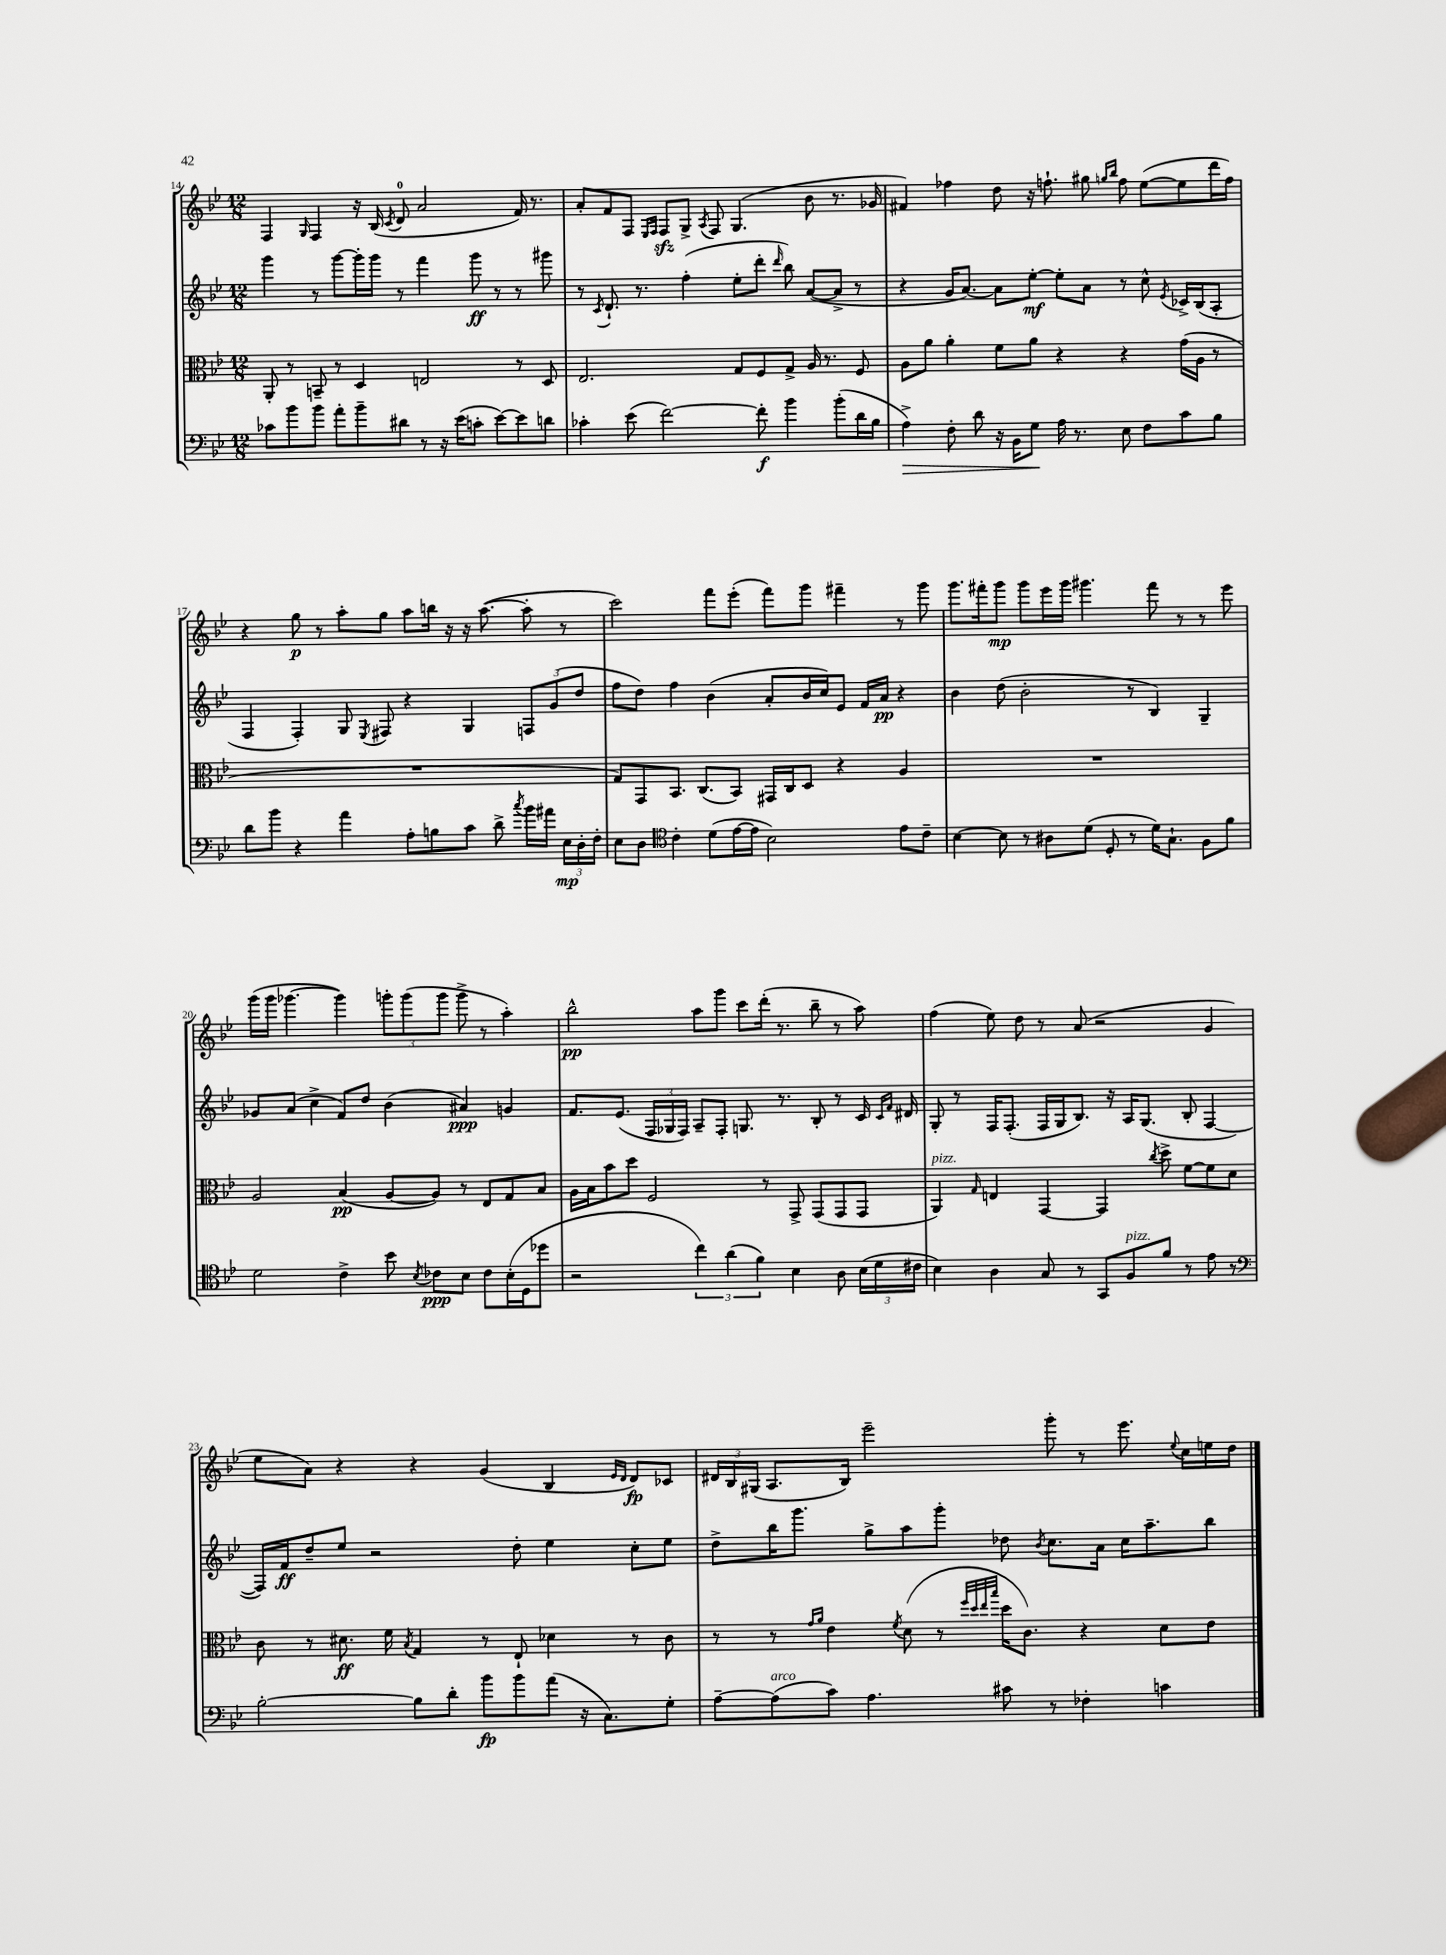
<<
\new StaffGroup <<
\new Staff = "s0" {
    \clef treble \key bes \major \numericTimeSignature \time 12/8
    \autoBeamOff f4 \grace { g16 } f4 r16 bes16( \acciaccatura { c'8 } d'8-0 a'2 f'16) r8. |
    a'8[-. f'8 f8] \grace { ees16[ f16] } f8[\sfz g8]-> \acciaccatura { a8 } f8 g4.( bes'8 r8. ges'16 |
    fis'4) fes''4 d''8 r16 f''8.-! gis''8 \grace { g''16[ bes''16] } f''8 ees''8[~( ees''8 d'''16 f''16]) |
    r4 g''8\p r8 a''8[-. g''8] a''8[ b''16] r16 r16 a''8.~( a''8-. r8 |
    c'''2) f'''8[ ees'''8]-.( f'''8[) g'''8] fis'''4-- r8 g'''8 |
    g'''8.[ fis'''16-. g'''8]\mp g'''8[ ees'''16 g'''16] gis'''4. fis'''8 r8 r8 ees'''8 |
    g'''16[( g'''16] ges'''4.~ ges'''4) \tuplet 3/2 { g'''8[-. g'''8( g'''8] } g'''8-> r8 a''4-.) |
    bes''2-^\pp a''8[ g'''8] c'''8[ d'''16]-.( r8. bes''8-- r8 a''8) |
    f''4( ees''8) d''8 r8 a'8( r2 g'4 |
    ees''8[ a'8]) r4 r4 g'4( bes4 \grace { ees'16[ d'16] } d'8[\fp) ces'8] |
    \tuplet 3/2 { dis'16[ bes16 gis16]( } a8.[ bes16]) ees'''2-- g'''8-. r8 ees'''8. \appoggiatura { ees''8 } c''16[ e''16 d''16] \bar "|." |
}
\new Staff = "s1" {
    \clef treble \key bes \major \numericTimeSignature \time 12/8
    \autoBeamOff g'''4 r8 g'''8[~ g'''16-. g'''16] r8 f'''4 g'''8\ff r8 r8 gis'''8 |
    r8 \acciaccatura { c'8 } d'8.-! r8. f''4-.( ees''8[-. d'''8]-. \grace { d'''16 } bes''8) a'8[~( a'8]-> r8 |
    r4 g'16[ a'8.]~) a'8[ ees''8]~-.\mf ees''8[-. a'8] r8 c''8-^ \acciaccatura { ees'8 } ces'16[-> bes16( a8]-. |
    f4 f4-.) g8 \acciaccatura { ees8 } fis8 r4 g4 \tuplet 3/2 { f8[ g'8( d''8] } |
    f''8[ d''8]) f''4 bes'4( a'8[-. bes'16 c''16) ees'8] f'16[ a'16]\pp r4 |
    bes'4 d''8( bes'2-. r8 bes4) g4-- |
    ges'8[ a'8]( c''4-> f'8[) d''8] bes'4( ais'4\ppp) g'4 |
    f'8.[ ees'8.]( \tuplet 3/2 { f16[ ges16 f16]) } a8[-- f8]-. g8. r8. bes8-. r8 c'16 \grace { c'16[ f'16] } dis'16 |
    g8-. r8 f16[ f8.]-.( f16[ g16 bes8.]) r16 a16[ g8.]( bes8-. f4~ |
    f16[) f'16\ff d''8-- ees''8] r2 d''8-. ees''4 c''8[-. ees''8] |
    d''8[-> bes''16 g'''8.] g''8[-> a''8 g'''8]-. des''8 \acciaccatura { bes'8 } c''8.[ a'16] c''16[ a''8.-- bes''8] \bar "|." |
}
\new Staff = "s2" {
    \clef alto \key bes \major \numericTimeSignature \time 12/8
    \autoBeamOff a,8-. r8 b,8-- r8 d4 e2 r8 d8 |
    ees2. g8[ f8 g8]-> a16 r8. f8 |
    a8[ a'8] a'4-. f'8[ a'8] r4 r4 g'16[( a16] r8 |
    R1. |
    g8[) g,8 bes,8.] c8.[( bes,8]) gis,16[ c16 d8] r4 a4 |
    R1. |
    a2 bes4\pp( a8[~ a8]) r8 ees8[ g8 bes8] |
    a16[ bes16 bes'8 d''8] f2 r8 g,8-> g,8[( g,8 g,8] |
    a,4^\markup { \italic "pizz." }) \grace { g16 } e4 g,4~ g,4 \acciaccatura { c''8 } d''8-> f'8[~ f'8 d'8] |
    c'8 r8 dis'8.\ff f'16 \acciaccatura { bes8 } g4 r8 ees8-! des'4 r8 c'8 |
    r8 r8 \grace { g'16[ a'16] } ees'4 \acciaccatura { f'8 } d'8( r8 \grace { f''32[ d''32 ees''32 bes''32] } d''16[ c'8.]) r4 d'8[ ees'8] \bar "|." |
}
\new Staff = "s3" {
    \clef bass \key bes \major \numericTimeSignature \time 12/8
    \autoBeamOff ces'8[ bes'8 bes'8] a'8[-. bes'8-- dis'8] r8 r16 ees'16[( c'8]-. ees'8[~) ees'8 d'8] |
    ces'4-. ees'8( f'2~) f'8-.\f bes'4 bes'8[-.( d'16 bes16] |
    a4->\>) f8-. d'8 r16 bes,16[ g8]\! a16 r8. ees8 f8[ c'8 bes8] |
    d'8[ bes'8] r4 a'4 a8[-. b8 c'8] d'8-> \acciaccatura { c''8 } bes'16[ ais'16] \tuplet 3/2 { ees16[\mp d16-. f16]-. } |
    ees8[ d8] \clef tenor c'4-. d'8[( ees'16~ ees'16] bes2) ees'8[ c'8]-- |
    bes4~ bes8 r8 ais8[ d'8]( d8-. r8 d'16[) g8.]-! f8[ f'8] |
    d'2 c'4-> bes'8 \acciaccatura { bes8 } ces'8[\ppp bes8] ces'8[ bes16-.( d16 des''8] |
    r2 \tuplet 3/2 { c''4) a'4( f'4) } bes4 a8 \tuplet 3/2 { bes16[( d'16 cis'16] } |
    bes4) a4 g8 r8 g,8[ f8^\markup { \italic "pizz." } f'8] r8 ees'8 r8 |
    \clef bass bes2~-. bes8[ d'8]-. bes'8[\fp bes'8 a'8]( r16 c8.[) g8]-. |
    a8[~-- a8^\markup { \italic "arco" }( c'8]) a4. cis'8 r8 fes4-. c'4 \bar "|." |
}
>>
>>
\layout { \context { \Score currentBarNumber = #14 } }
